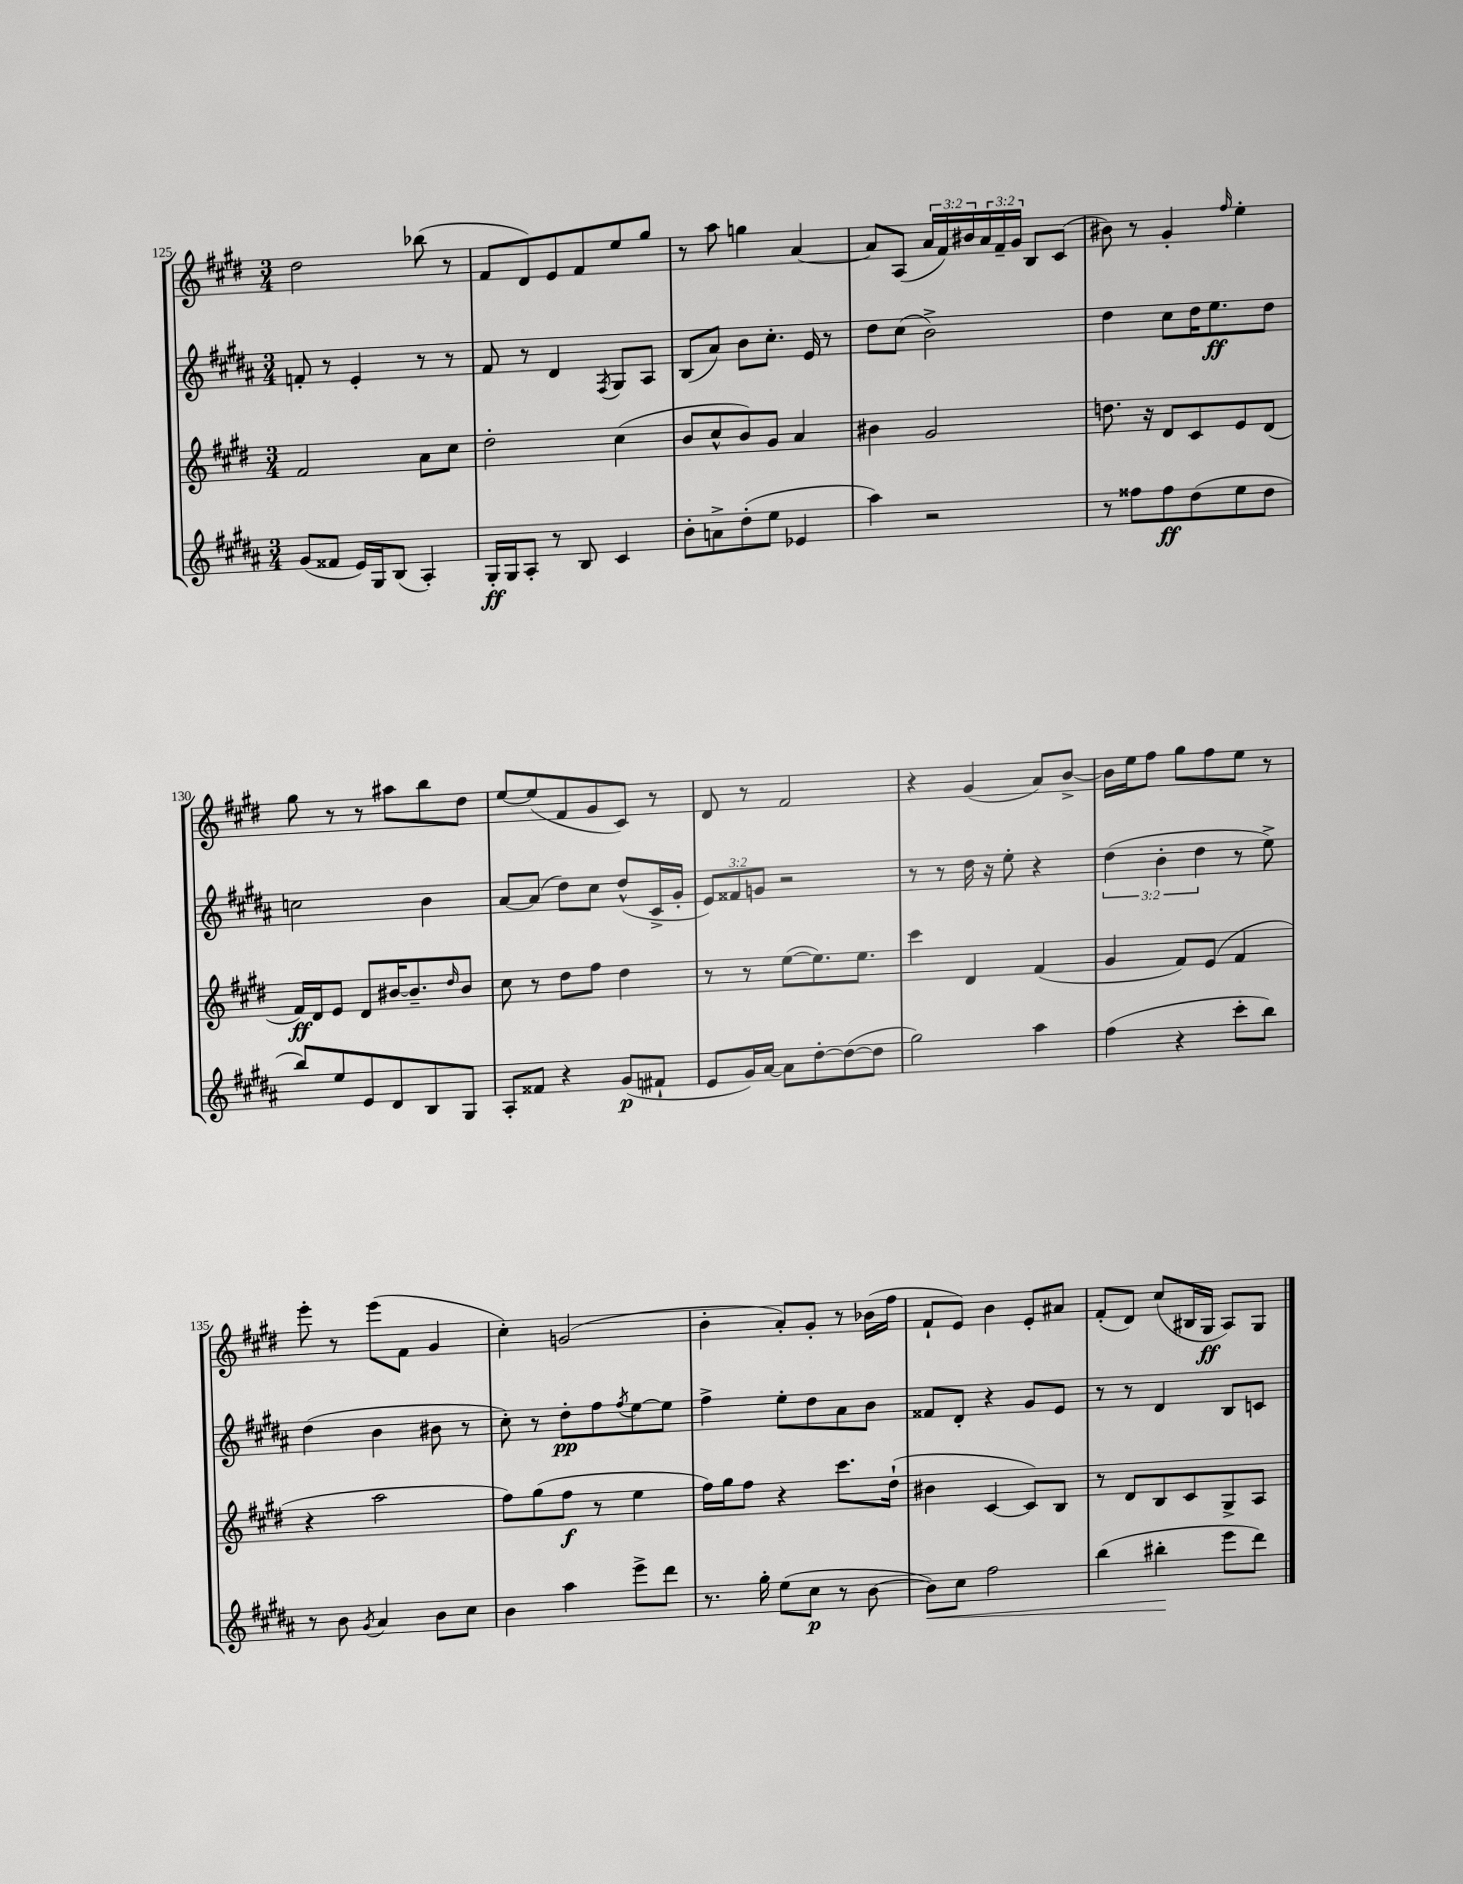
<<
\new StaffGroup <<
\new Staff = "s0" {
    \clef treble \key e \major \numericTimeSignature \time 3/4 \override Staff.TupletNumber.text = #tuplet-number::calc-fraction-text
    dis''2 bes''8( r8 |
    fis'8 dis'8) e'8 fis'8 e''8 gis''8 |
    r8 a''8 g''4 a'4~ |
    a'8 a8( \tuplet 3/2 { a'16 fis'16) bis'16 } \tuplet 3/2 { a'16 fis'16-- gis'16 } b8 cis'8( |
    bis'8) r8 gis'4-. \grace { fis''16 } e''4-. |
    gis''8 r8 r8 ais''8 b''8 dis''8 |
    e''8~ e''8( fis'8 gis'8 cis'8) r8 |
    dis'8 r8 fis'2 |
    r4 gis'4( a'8) b'8~-> |
    b'16 e''16 fis''8 gis''8 fis''8 e''8 r8 |
    e'''8-. r8 e'''8( fis'8 gis'4 |
    cis''4-.) g'2( |
    b'4-. a'8-.) gis'8-. r8 bes'16( fis''16 |
    fis'8-! e'8) b'4 e'8-. ais'8 |
    fis'8-.( dis'8) cis''8( bis16 gis16\ff a8) gis8 \bar "|." |
}
\new Staff = "s1" {
    \clef treble \key b \major \numericTimeSignature \time 3/4 \override Staff.TupletNumber.text = #tuplet-number::calc-fraction-text
    f'8-. r8 e'4-. r8 r8 |
    fis'8 r8 dis'4 \acciaccatura { fis8 } gis8 ais8 |
    b8( ais'8) b'8 cis''8.-. e'16 r8 |
    dis''8 cis''8( b'2->) |
    dis''4 cis''8 dis''16 e''8.\ff dis''8 |
    c''2 b'4 |
    ais'8~ ais'8( dis''8) cis''8 dis''8-^( cis'16-> gis'16-. |
    \tuplet 3/2 { e'8) fisis'8 g'8 } r2 |
    r8 r8 dis''16 r16 e''8-. r4 |
    \tuplet 3/2 { dis''4( b'4-. dis''4 } r8 e''8->) |
    dis''4( b'4 bis'8 r8 |
    cis''8-.) r8 dis''8-.\pp fis''8 \acciaccatura { fis''8 } e''8~ e''8 |
    fis''4-> e''8-. dis''8 ais'8 b'8 |
    fisis'8 dis'8-. r4 gis'8 e'8 |
    r8 r8 dis'4 b8 c'8 \bar "|." |
}
\new Staff = "s2" {
    \clef treble \key e \major \numericTimeSignature \time 3/4
    fis'2 a'8 cis''8 |
    dis''2-. cis''4( |
    b'8 cis''8-^ b'8) gis'8 a'4 |
    bis'4 gis'2 |
    d''8. r16 dis'8 cis'8 e'8 dis'8( |
    fis'16\ff) dis'16 e'8 dis'8 bis'16~ bis'8.-- \grace { dis''16 } bis'8 |
    cis''8 r8 dis''8 fis''8 dis''4 |
    r8 r8 e''8~( e''8.) e''8. |
    cis'''4 dis'4 fis'4( |
    gis'4 fis'8) e'8( fis'4 |
    r4 a''2 |
    fis''8) gis''8( fis''8\f r8 e''4 |
    fis''16) gis''16 fis''8 r4 cis'''8. dis''16-!( |
    bis'4 cis'4~ cis'8) b8 |
    r8 dis'8 b8 cis'8 gis8-> a8 \bar "|." |
}
\new Staff = "s3" {
    \clef treble \key b \major \numericTimeSignature \time 3/4
    gis'8( fisis'8 e'16) gis16 b8( ais4-.) |
    gis16-.\ff gis16 ais8-. r8 b8 cis'4 |
    b'8-. a'8-> dis''8-.( e''8 ees'4 |
    ais''4) r2 |
    r8 fisis''8 fisis''8\ff dis''8( e''8 dis''8 |
    b''8) e''8 e'8 dis'8 b8 gis8 |
    ais8-. fisis'8 r4 gis'8\p( fis'8-! |
    e'8 gis'16) ais'16~ ais'8 dis''8~-. dis''8~( dis''8 |
    gis''2) ais''4 |
    fis''4( r4 cis'''8-. b''8) |
    r8 b'8 \acciaccatura { gis'8 } ais'4 b'8 cis''8 |
    b'4 ais''4 e'''8-> dis'''8 |
    r8. gis''16-. e''8( cis''8\p r8 b'8~ |
    b'8\<) cis''8 fis''2 |
    b''4( bis''4-.\! e'''8 dis'''8) \bar "|." |
}
>>
>>
\layout { \context { \Score currentBarNumber = #125 } }
